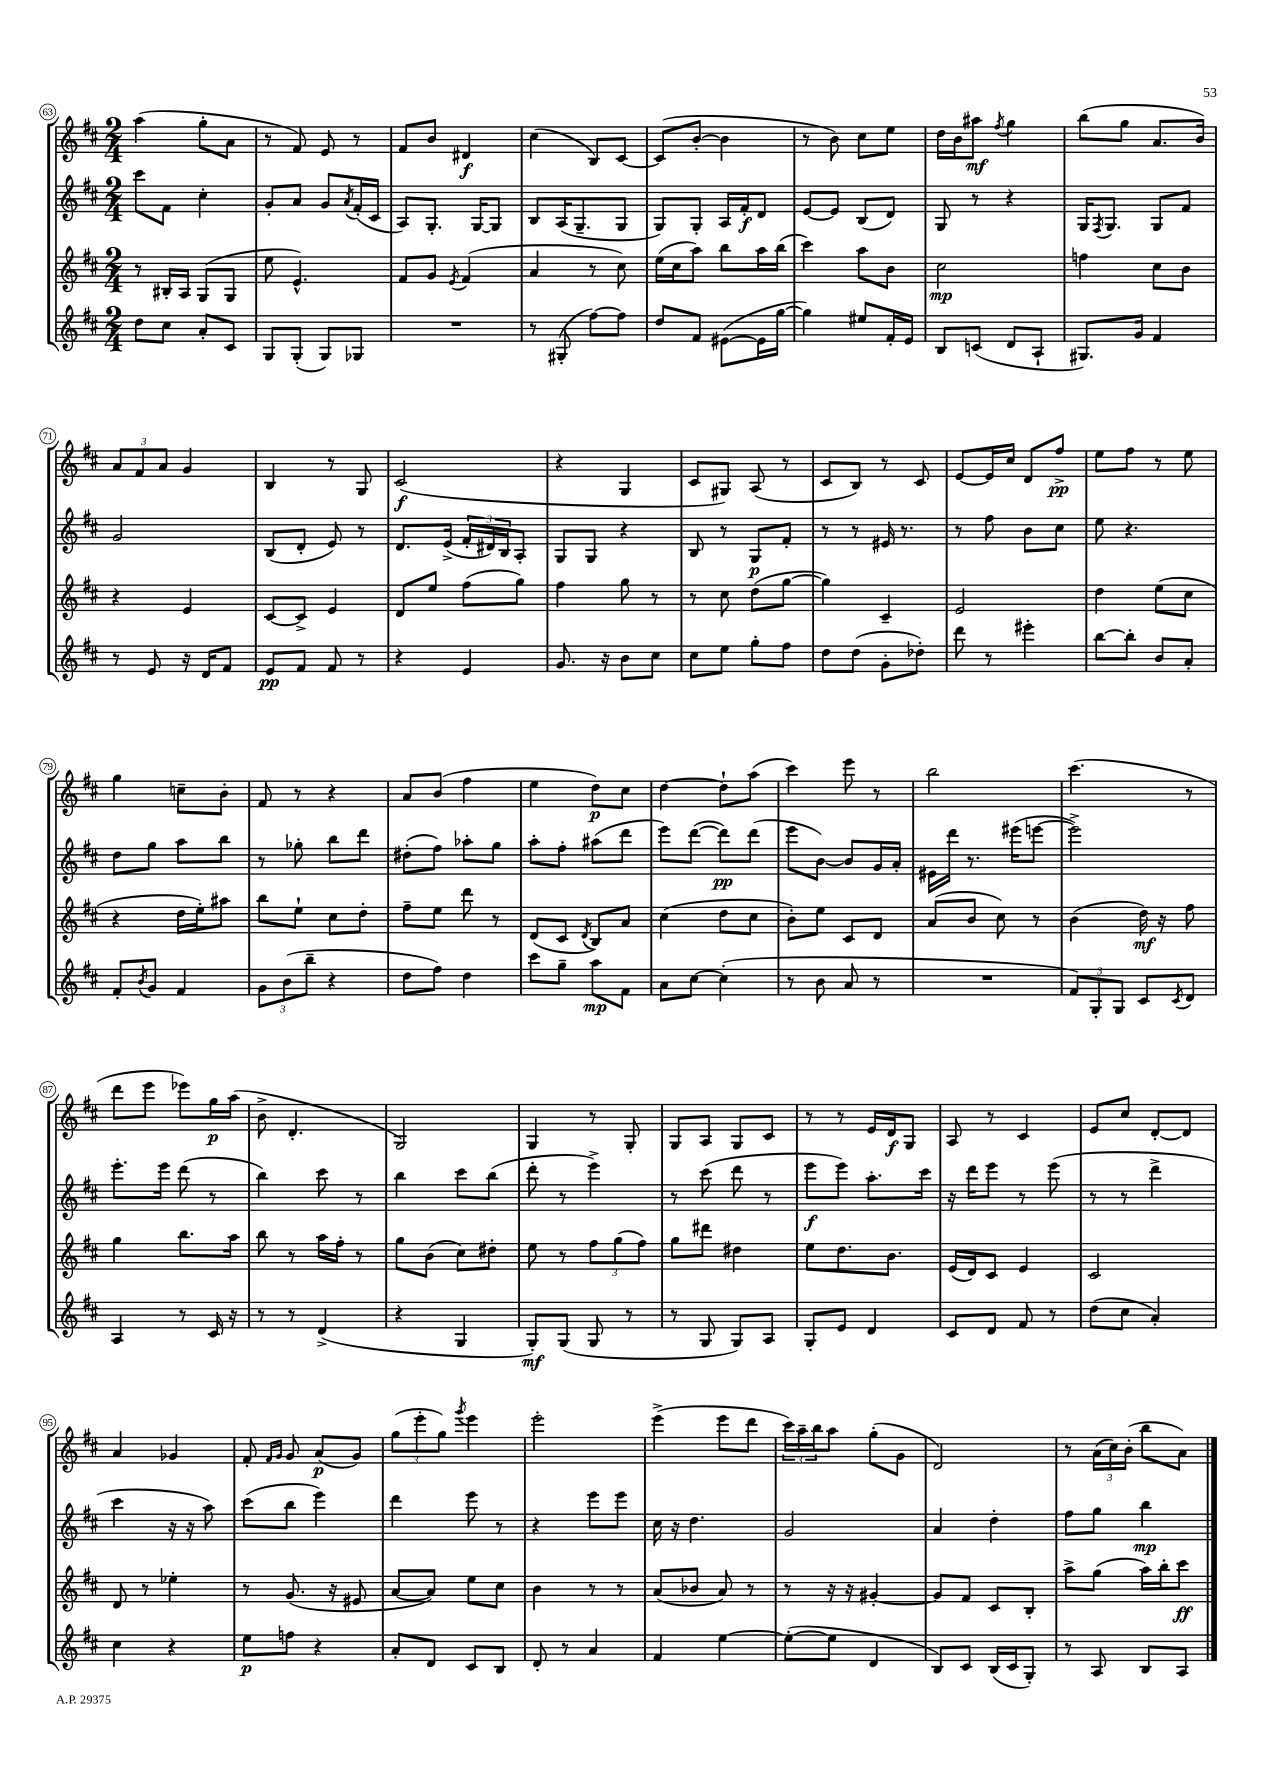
<<
\new StaffGroup <<
\new Staff = "s0" {
    \clef treble \key d \major \numericTimeSignature \time 2/4
    a''4( g''8-. a'8 |
    r8 fis'8) e'8 r8 |
    fis'8 b'8 dis'4\f |
    cis''4( b8) cis'8~ |
    cis'8( b'8~-. b'4 |
    r8 b'8) cis''8 e''8 |
    d''16 b'16 ais''8\mf \acciaccatura { fis''8 } g''4 |
    b''8( g''8 a'8. b'16) |
    \tuplet 3/2 { a'8 fis'8 a'8 } g'4 |
    b4 r8 g8 |
    cis'2\f( |
    r4 g4 |
    cis'8 gis8) a8( r8 |
    cis'8 b8) r8 cis'8 |
    e'8~ e'16 cis''16 d'8 fis''8->\pp |
    e''8 fis''8 r8 e''8 |
    g''4 c''8-- b'8-. |
    fis'8 r8 r4 |
    a'8 b'8( fis''4 |
    e''4 d''8\p) cis''8 |
    d''4~ d''8-! a''8( |
    cis'''4) e'''8 r8 |
    b''2 |
    cis'''4.( r8 |
    d'''8 e'''8 ees'''8) g''16\p a''16( |
    b'8-> d'4.-. |
    g2) |
    g4 r8 g8-. |
    g8 a8 g8 cis'8 |
    r8 r8 e'16 d'16\f g8 |
    a8 r8 cis'4 |
    e'8 cis''8 d'8~-. d'8 |
    a'4 ges'4 |
    fis'8-. \grace { fis'16 g'16 } g'8 a'8\p( g'8) |
    \tuplet 3/2 { g''8( e'''8-. g''8) } \acciaccatura { g'''8 } e'''4 |
    e'''2-. |
    e'''4->( e'''8 d'''8 |
    \tuplet 3/2 { cis'''16) a''16-- b''16 } a''8 g''8-.( g'8 |
    d'2) |
    r8 \tuplet 3/2 { a'16( cis''16) b'16-.( } b''8 a'8) \bar "|." |
}
\new Staff = "s1" {
    \clef treble \key d \major \numericTimeSignature \time 2/4
    cis'''8 fis'8 cis''4-. |
    g'8-. a'8 g'8 \acciaccatura { a'8 } fis'16-.( cis'16 |
    a8) g8.-. g16~ g8 |
    b8 a16( g8.-- g8 |
    g8) g8-. a16 fis'16-.\f d'8 |
    e'8~ e'8 b8( d'8) |
    g8 r8 r4 |
    g16 \acciaccatura { fis8 } g8. g8 fis'8 |
    g'2 |
    b8( d'8-. e'8) r8 |
    d'8. e'16->( \tuplet 3/2 { fis'16-. dis'16) b16 } a8-. |
    g8 g8 r4 |
    b8 r8 g8\p fis'8-. |
    r8 r8 eis'16 r8. |
    r8 fis''8 b'8 cis''8 |
    e''8 r4. |
    d''8 g''8 a''8 b''8 |
    r8 ges''8-. b''8 d'''8 |
    dis''8-.( fis''8) aes''8-. g''8 |
    a''8-. fis''8-. ais''8( d'''8 |
    e'''8) d'''8~( d'''8\pp) d'''8( |
    e'''8 b'8~) b'8 g'16 a'16-. |
    eis'16 d'''16 r8. eis'''16( e'''8~ |
    e'''2->) |
    e'''8.-. e'''16 d'''8( r8 |
    b''4) cis'''8 r8 |
    b''4 cis'''8 b''8( |
    d'''8-. r8 e'''4->) |
    r8 cis'''8( d'''8 r8 |
    e'''8\f e'''8) a''8.-. cis'''16 |
    r16 d'''16 e'''8 r8 e'''8( |
    r8 r8 d'''4-> |
    cis'''4 r16 r16 a''8) |
    cis'''8( b''8 e'''4) |
    d'''4 e'''8 r8 |
    r4 e'''8 e'''8 |
    cis''16 r16 d''4. |
    g'2 |
    a'4 d''4-. |
    fis''8 g''8 b''4\mp \bar "|." |
}
\new Staff = "s2" {
    \clef treble \key d \major \numericTimeSignature \time 2/4
    r8 bis16-. a16 g8( g8 |
    e''8 e'4.-^) |
    fis'8 g'8 \acciaccatura { e'8 } fis'4( |
    a'4 r8 cis''8) |
    e''16( cis''16 a''8) b''8 a''16 b''16( |
    cis'''4) a''8 b'8 |
    cis''2\mp |
    f''4 cis''8 b'8 |
    r4 e'4 |
    cis'8~ cis'8-> e'4 |
    d'8 e''8 fis''8( g''8) |
    fis''4 g''8 r8 |
    r8 cis''8 d''8( g''8~ |
    g''4) cis'4-- |
    e'2 |
    d''4 e''8( cis''8 |
    r4 d''16 e''16-.) ais''8 |
    b''8 e''8-! cis''8 d''8-. |
    fis''8-- e''8 d'''8 r8 |
    d'8( cis'8 \acciaccatura { d'8 } b8) a'8 |
    cis''4( d''8 cis''8 |
    b'8-.) e''8 cis'8 d'8 |
    a'8( b'8 cis''8) r8 |
    b'4( d''16\mf) r16 fis''8 |
    g''4 b''8. a''16 |
    b''8 r8 a''16 fis''16-. r8 |
    g''8 b'8( cis''8) dis''8-. |
    e''8 r8 \tuplet 3/2 { fis''8 g''8( fis''8) } |
    g''8 dis'''8 dis''4 |
    e''8 d''8. b'8. |
    e'16( d'16) cis'8 e'4 |
    cis'2 |
    d'8 r8 ees''4-. |
    r8 g'8.( r16 eis'8 |
    a'8~ a'8) e''8 cis''8 |
    b'4 r8 r8 |
    a'8( bes'8 a'8) r8 |
    r8 r16 r16 gis'4~-. |
    gis'8 fis'8 cis'8 b8-. |
    a''8-> g''8( a''16) b''16-. cis'''8\ff \bar "|." |
}
\new Staff = "s3" {
    \clef treble \key d \major \numericTimeSignature \time 2/4
    d''8 cis''8 a'8-. cis'8 |
    g8 g8-.( g8) ges8 |
    R2 |
    r8 gis8-.( fis''8~) fis''8 |
    d''8 fis'8 eis'8~( eis'16 g''16~ |
    g''4) eis''8 fis'16-. e'16 |
    b8 c'8( d'8 a8-! |
    gis8.) g'16 fis'4 |
    r8 e'8 r16 d'16 fis'8 |
    e'8\pp fis'8 fis'8 r8 |
    r4 e'4 |
    g'8. r16 b'8 cis''8 |
    cis''8 e''8 g''8-. fis''8 |
    d''8 d''8( g'8-. des''8-.) |
    d'''8 r8 eis'''4-. |
    b''8~ b''8-. b'8 a'8-. |
    fis'8-. \acciaccatura { b'8 } g'8 fis'4 |
    \tuplet 3/2 { g'8 b'8( b''8-- } r4 |
    d''8 fis''8) d''4 |
    cis'''8 g''8-- a''8\mp fis'8 |
    a'8 cis''8~ cis''4-.( |
    r8 b'8 a'8 r8 |
    R2 |
    \tuplet 3/2 { fis'8) g8-. g8 } cis'8 \acciaccatura { cis'8 } d'8 |
    a4 r8 cis'16 r16 |
    r8 r8 d'4->( |
    r4 g4 |
    g8-.\mf) g8( g8 r8 |
    r8 g8 g8) a8 |
    g8-. e'8 d'4 |
    cis'8 d'8 fis'8 r8 |
    d''8( cis''8 a'4-.) |
    cis''4 r4 |
    e''8\p f''8 r4 |
    a'8-. d'8 cis'8 b8 |
    d'8-. r8 a'4 |
    fis'4 e''4~ |
    e''8~-.( e''8 d'4 |
    b8) cis'8 b16( cis'16 g8-.) |
    r8 a8 b8 a8 \bar "|." |
}
>>
>>
\layout { \context { \Score currentBarNumber = #63 \override BarNumber.stencil = #(make-stencil-circler 0.1 0.3 ly:text-interface::print) } }
